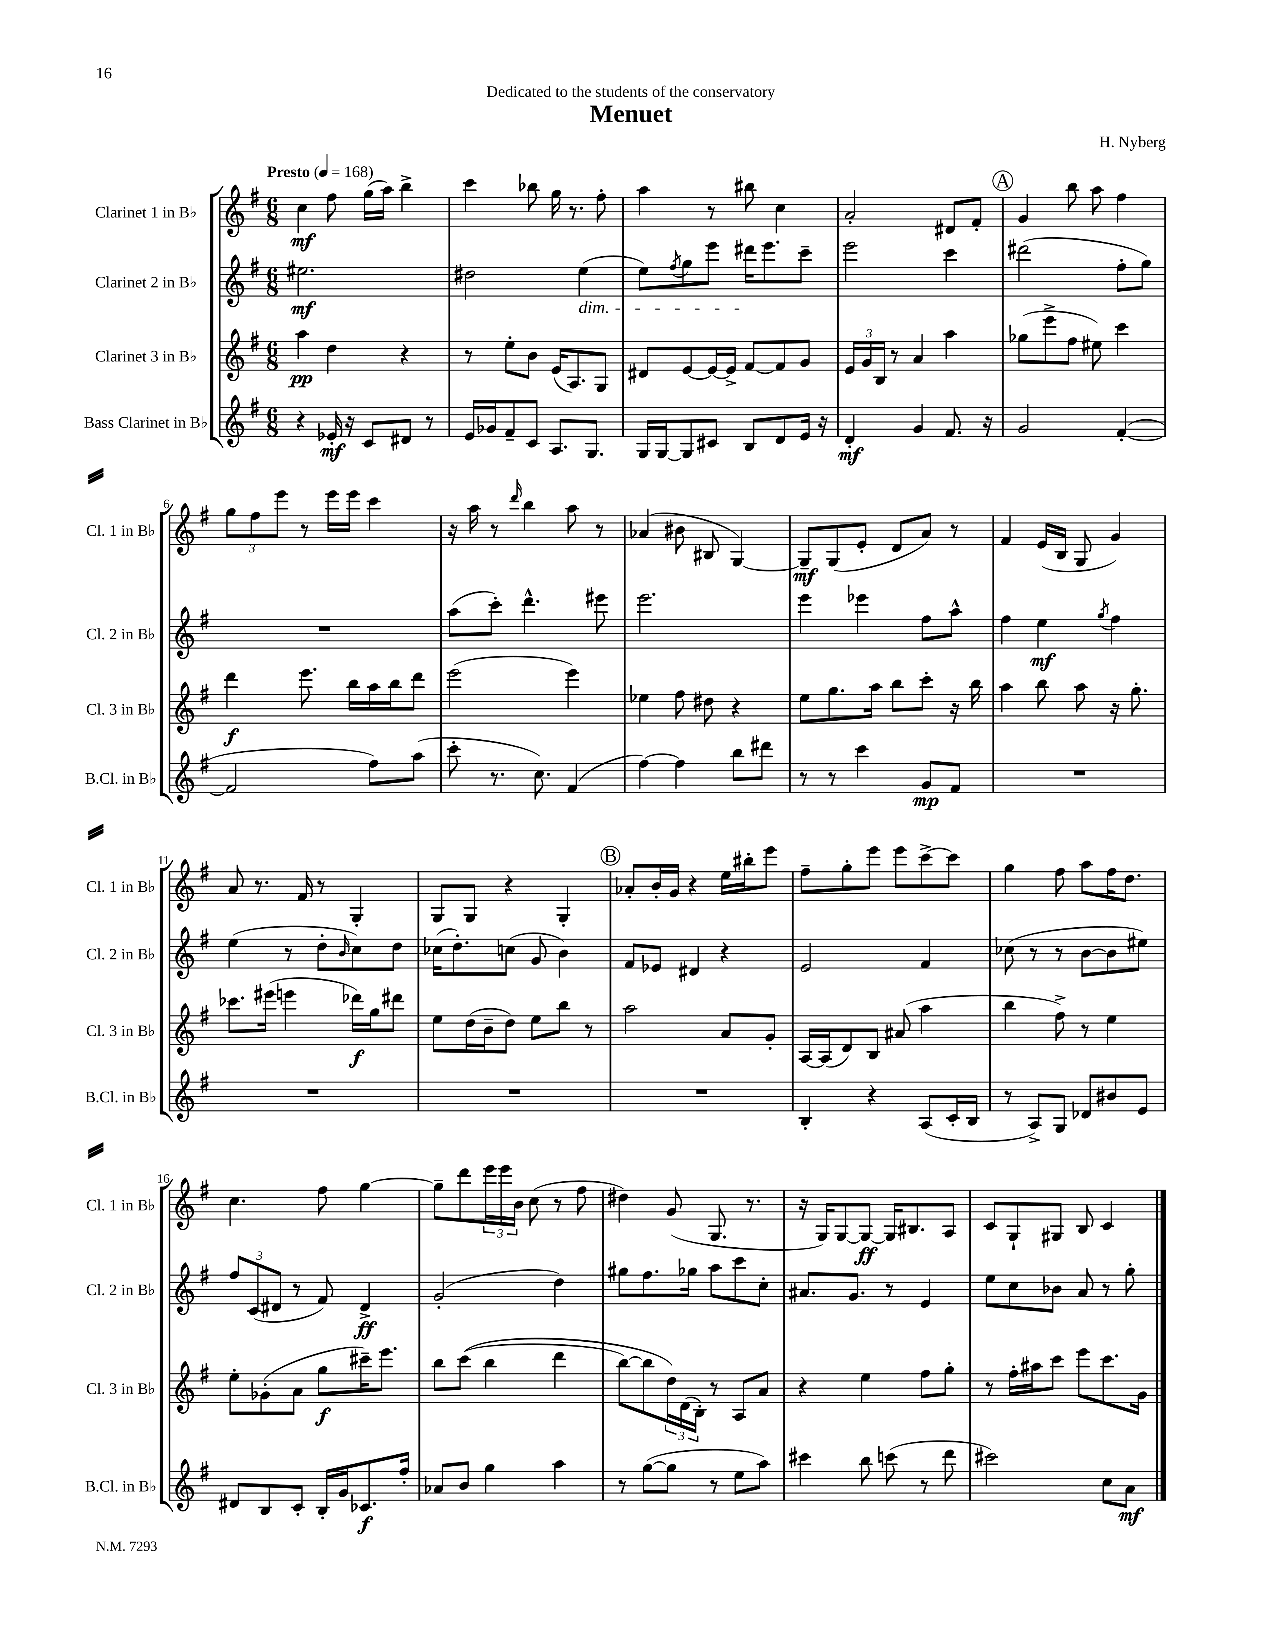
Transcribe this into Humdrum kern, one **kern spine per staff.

**kern	**kern	**kern	**kern
*staff4	*staff3	*staff2	*staff1
*clefG2	*clefG2	*clefG2	*clefG2
*k[f#]	*k[f#]	*k[f#]	*k[f#]
*M6/8	*M6/8	*M6/8	*M6/8
*MM168	*MM168	*MM168	*MM168
4r	4aa\	2.ee#\	4cc\
16e-'/	4dd\	.	8ff#\
16r	.	.	.
8c/L	.	.	(16gg\LL
.	.	.	16aa\JJ)
8d#/J	4r	.	4bb^\
8r	.	.	.
=	=	=	=
16e/LL	8r	2dd#\	4ccc\
16g-/J	.	.	.
8f#~/	8ee'\L	.	.
8c/J	8b\J	.	8bb-\
8.A/L	(16e/LK	.	16gg\
.	8.A/)	.	8.r
.	.	(4ee\	.
8.G/J	.	.	.
.	8G/J	.	8ff#'\
=	=	=	=
16G/LL	8d#/L	8ee\L)	4aa\
[16G/J	.	.	.
.	.	8qff#/	.
8G/]	[8e/	8gg\	.
8c#/J	16e/_L	8eee\J	8r
.	16e^/]JJ	.	.
8B/L	[8f#/L	16ddd#\LK	8bb#\
.	.	8.eee\	.
8d/	8f#/]	.	4cc\
16e/Jk	8g/J	8ccc~\J	.
16r	.	.	.
=	=	=	=
4d'/	24e/LL	2eee\	2a'/
.	24g/	.	.
.	24B/JJ	.	.
.	8r	.	.
4g/	4a/	.	.
8.f#/	4aa\	4ccc\	8d#/L
.	.	.	8f#'/J
16r	.	.	.
=	=	=	=
2g/	(8gg-\L	(2ddd#\	4g/
.	8eee^\	.	.
.	8ff#\J	.	8bb\
.	8ee#\)	.	8aa\
([4f#'/	4ccc\	8ff#'\L	4ff#\
.	.	8gg\J)	.
=	=	=	=
2f#/]	4ddd\	2.r	12gg\L
.	.	.	12ff#\
.	.	.	12eee\J
.	8.eee\	.	8r
.	.	.	16eee\LL
.	16bb\LL	.	16eee\JJ
8ff#\L)	16aa\	.	4ccc\
.	16bb\J	.	.
(8aa\J	8ddd\J	.	.
=	=	=	=
8ccc'\	(2eee\	(8aa\L	16r
.	.	.	16aa\
8.r	.	8ccc'\J)	8r
.	.	.	16qqddd/
.	.	4.ddd^^\	4bb\
8.cc\)	.	.	.
(4f#/	4eee\)	.	8aa\
.	.	8eee#\	8r
=	=	=	=
[4ff#\)	4ee-\	2.eee\	(4a-/
4ff#\]	8ff#\	.	8b#\
.	8dd#\	.	8B#/
8bb\L	4r	.	[4G/)
8ddd#\J	.	.	.
=	=	=	=
8r	8ee\L	4eee\	8G~/]L
8r	8.gg\	.	(8G/
4ccc\	.	4eee-\	8e'/J
.	16aa\Jk	.	.
.	8bb\L	.	8d/L
8g/L	8ccc'\J	8ff#\L	8a/J)
8f#/J	16r	8aa^^\J	8r
.	16bb\	.	.
=	=	=	=
2.r	4aa\	4ff#\	4f#/
.	8bb\	4ee\	(16e/LL
.	.	.	16B/JJ
.	8aa\	.	8G/
.	.	8qgg/	.
.	16r	4ff#\	4g/)
.	8.gg'\	.	.
=	=	=	=
2.r	8.ccc-\L	(4ee\	8a/
.	.	.	8.r
.	(16eee#\Jk	.	.
.	4eee\	8r	.
.	.	.	16f#/
.	.	8dd'\L	8r
.	.	16qqb/	.
.	16ddd-\LL)	8cc\)	4G'/
.	16gg\J	.	.
.	8ddd#\J	8dd\J	.
=	=	=	=
2.r	8ee\L	(16cc-\LK	8G/L
.	.	8.dd'\)	.
.	(16dd\L	.	8G/J
.	16b~\J	.	.
.	8dd\J)	(8cc\J	4r
.	8ee\L	8g/	.
.	8bb\J	4b\)	4G'/
.	8r	.	.
=	=	=	=
2.r	2aa\	8f#/L	8a-'/L
.	.	8e-/J	16b'/L
.	.	.	16g/JJ
.	.	4d#/	4r
.	8a/L	4r	16ee\LL
.	.	.	16bb#'\J
.	8g'/J	.	8eee\J
=	=	=	=
4B'/	[16A/LL	2e/	8ff#~\L
.	(16A/]J	.	.
.	8d/)	.	8gg'\
4r	8B/J	.	8eee\J
.	(8a#/	.	8eee\L
(8A/L	4aa\	4f#/	[8ccc^\
16c'/L	.	.	8ccc\]J
16B/JJ	.	.	.
=	=	=	=
8r	4bb\	(8cc-\	4gg\
8A^/L)	.	8r	.
8G/J	8ff#^\)	8r	8ff#\
8d-/L	8r	[8b\L	8aa\L
8b#/	4ee\	8b\]	16ff#\K
.	.	.	8.dd\J
8e/J	.	8ee#\J)	.
=	=	=	=
8d#/L	8ee'\L	12ff#/L	4.cc\
.	.	(12c/	.
8B/	(8g-'\	.	.
.	.	12d#/J	.
8c'/J	8a\J	8r	.
16B'/LL	8gg\L	8f#/)	8ff#\
16g/J	.	.	.
8.c-/	16ccc#~\K)	4d#^/	[4gg\
.	8.eee\J	.	.
16ff#'/Jk	.	.	.
=	=	=	=
8a-/L	8bb\L	(2g'/	8gg~\]L
8b/J	&((8ccc\J	.	8ddd\
4gg\	4bb\	.	24eee\L
.	.	.	24eee\
.	.	.	24b\JJ
.	.	.	(8cc\
4aa\	4ddd\	4dd\)	8r
.	.	.	8ff#\
=	=	=	=
8r	[8bb\L)	8gg#\L	4dd#\)
([8gg\L	8bb\]	8.ff#\	.
8gg\]J	24dd\L&)	.	(8g/
.	(24d\	.	.
.	.	16gg-\Jk	.
.	24B'\JJ)	.	.
8r	8r	8aa\L	8.G/
8ee\L	8A/L	8ccc\	.
.	.	.	8.r
8aa\J)	8a/J	8cc'\J	.
=	=	=	=
4ccc#\	4r	8.a#/L	16r
.	.	.	16G/LK)
.	.	.	[8G/
.	.	8.g/J	.
8bb\	4ee\	.	8G/_J
(8ccc\	.	8r	16G/]LK
.	.	.	8.B#/
8r	8ff#\L	4e/	.
8ddd\	8gg'\J	.	8A/J
=	=	=	=
2ccc#\)	8r	8ee\L	8c/L
.	16ff#'\LL	8cc\	8G`/
.	16aa#\J	.	.
.	8ccc\J	8b-\J	8G#/J
.	8eee\L	8a/	8B/
8cc\L	8.ccc\	8r	4c/
8a\J	.	8gg'\	.
.	16g\Jk	.	.
==	==	==	==
*-	*-	*-	*-
